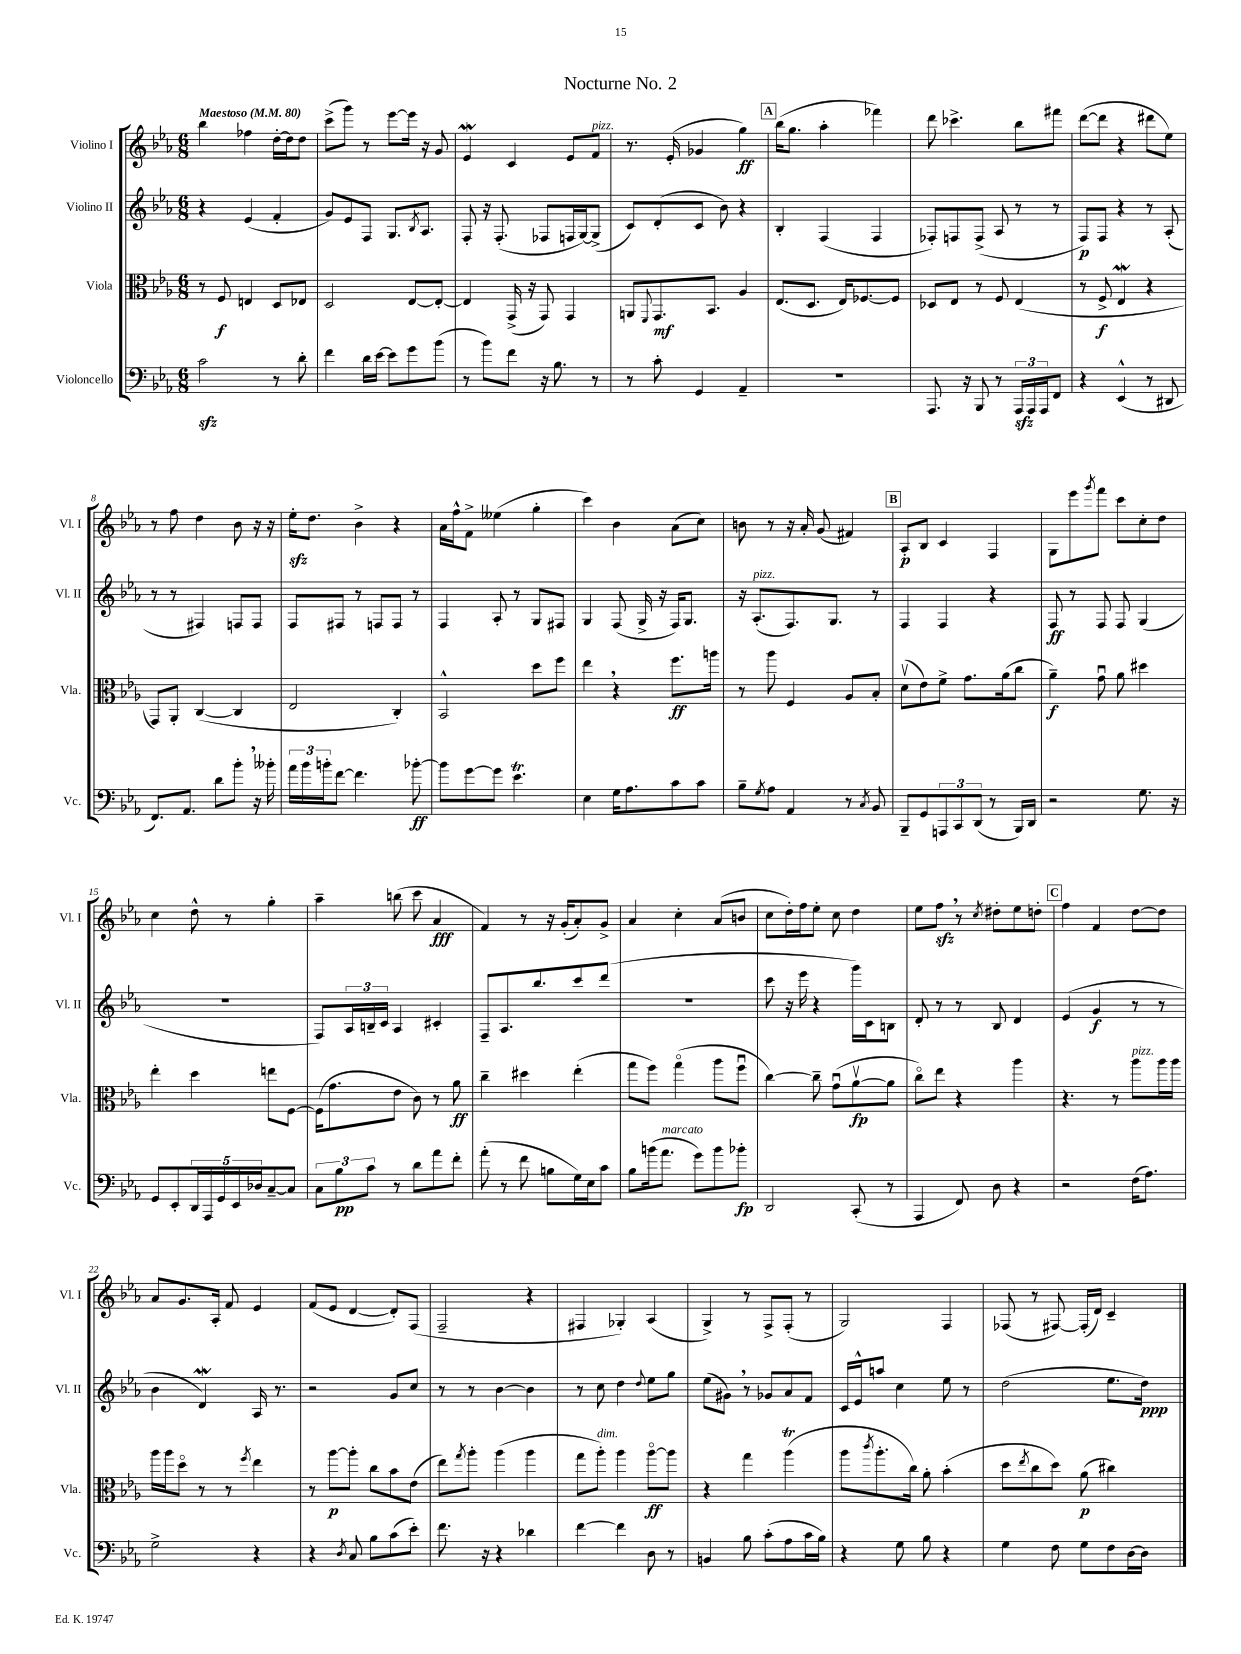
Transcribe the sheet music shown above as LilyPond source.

\header { title = "Nocturne No. 2" }
<<
\new StaffGroup <<
\new Staff = "s0" \with { instrumentName = "Violino I" shortInstrumentName = "Vl. I" } {
    \clef treble \key ees \major \numericTimeSignature \time 6/8 \tempo "Maestoso" 4 = 80
    bes''4 fes''4 d''16~-. d''16 d''8 |
    c'''8->( g'''8) r8 ees'''8~ ees'''16 r16 g'8 |
    ees'4\mordent c'4 ees'8 f'8^\markup { \italic "pizz." } |
    r8. ees'16-.( ges'4 g''4\ff) |
    \mark \markup { \box "A" } bes''16( g''8. aes''4-. fes'''4) |
    d'''8 ces'''4.-> bes''8 fis'''8 |
    d'''8~( d'''8 r4 dis'''8 ees''8) |
    r8 f''8 d''4 bes'8 r16 r16 |
    ees''16-.\sfz d''8. bes'4-> r4 |
    aes'16 f''16-^ f'8-> eeses''4( g''4-. |
    c'''4) bes'4 aes'8( c''8) |
    b'8 r8 r16 aes'16-. g'8( fis'4) |
    \mark \markup { \box "B" } aes8-.\p bes8 c'4 f4 |
    g8 ees'''8 \acciaccatura { g'''8 } f'''8 c'''8 c''8-. d''8 |
    c''4 d''8-^ r8 g''4-. |
    aes''4-- b''8( c'''8 aes'4\fff |
    f'4) r8 r16 g'16-.( aes'8-.) g'8-> |
    aes'4 c''4-. aes'8( b'8 |
    c''8 d''16-.) f''16 ees''8-. c''8 d''4 |
    ees''8 f''8\sfz \breathe r8 \acciaccatura { c''8 } dis''8-. ees''8 d''8-. |
    \mark \markup { \box "C" } f''4 f'4 d''8~ d''8 |
    aes'8 g'8. aes16-. f'8 ees'4 |
    f'8( ees'8 d'4~ d'8-.) f8( |
    f2-- r4 |
    fis4 ges4-.) aes4( |
    g4->) r8 f8-> f8-.( r8 |
    g2) f4 |
    fes8( r8 fis8~) fis16-.( d'16) c'4-- \bar "|." |
}
\new Staff = "s1" \with { instrumentName = "Violino II" shortInstrumentName = "Vl. II" } {
    \clef treble \key ees \major \numericTimeSignature \time 6/8
    r4 ees'4( f'4-. |
    g'8) ees'8 f8 g8. \acciaccatura { bes8 } aes8. |
    f8-. r16 f8.-.( fes8 f16 g16~) g8->( |
    c'8) d'8-.( c'8 bes'8) r4 |
    \mark \markup { \box "A" } bes4-. f4( f4 |
    fes8-.) f8 f8->( aes8 r8 r8 |
    f8\p) f8 r4 r8 aes8-.( |
    r8 r8 fis4) f8 f8 |
    f8 fis8 r8 f8 f8 r8 |
    f4 aes8-. r8 g8 fis8 |
    g4 f8( g16-> r16 f16) g8. |
    r16 aes8.-.^\markup { \italic "pizz." }( f8.) g8. r8 |
    \mark \markup { \box "B" } f4 f4 r4 |
    f8\ff r8 f8 f8 g4( |
    R2. |
    f8) \tuplet 3/2 { aes16 b16-- c'16 } aes4 cis'4-. |
    f8-- aes8. bes''8. c'''8 d'''8( |
    R2. |
    c'''8 r16 ees'''16 r4 g'''16) c'16 b8 |
    d'8-. r8 r8 bes8 d'4 |
    \mark \markup { \box "C" } ees'4( g'4\f r8 r8 |
    bes'4 d'4\mordent) aes16 r8. |
    r2 g'8 c''8 |
    r8 r8 bes'4~ bes'4 |
    r8 c''8 d''4 \appoggiatura { d''8 } ees''8 g''8 |
    ees''8( gis'8) \breathe r8 ges'8 aes'8 f'8 |
    c'16 ees'16-^ a''8 c''4 ees''8 r8 |
    d''2( ees''8. d''16\ppp) \bar "|." |
}
\new Staff = "s2" \with { instrumentName = "Viola" shortInstrumentName = "Vla." } {
    \clef alto \key ees \major \numericTimeSignature \time 6/8
    r8 f8\f e4 d8 ees8 |
    d2 ees8~ ees8~-. |
    ees4 g,16->( r16 g,8) g,4 |
    a,8 \appoggiatura { f,8 } g,8.\mf bes,8. aes4 |
    \mark \markup { \box "A" } ees8.( d8. ees16) fes8.~ fes8 |
    des8 ees8 r8 f8 ees4( |
    r8 f8->\f ees4\mordent r4 |
    g,8) aes,8-. c4~( c4 |
    ees2 c4-.) |
    bes,2-^ d''8 f''8 |
    ees''4 \breathe r4 f''8.\ff a''16 |
    r8 aes''8 f4 aes8 bes8-. |
    \mark \markup { \box "B" } d'8\upbow( ees'8) f'8-> g'8. aes'16( c''8 |
    aes'4--\f) g'8\downbow aes'8 dis''4 |
    ees''4-. d''4 e''8 f8~ |
    f16( g'8. ees'8 c'8) r8 aes'8\ff |
    c''4-- dis''4 ees''4-.( |
    g''8 f''8) g''4\flageolet( aes''8 f''8\downbow |
    c''4~) c''8-- g'8\downbow( aes'8~\upbow\fp aes'8 |
    c''8\flageolet) ees''8 r4 aes''4 |
    \mark \markup { \box "C" } r4. r8 aes''8^\markup { \italic "pizz." } aes''16 aes''16 |
    aes''16 aes''16 d''8\flageolet r8 r8 \acciaccatura { f''8 } ees''4 |
    r8 aes''8~\p aes''8-. c''8 bes'8 ees'8( |
    ees''8) \acciaccatura { g''8 } aes''8-. aes''4( aes''4 |
    g''8 aes''8-.^\markup { \italic "dim." }) aes''4 aes''8~\flageolet\ff aes''8 |
    r4 g''4 aes''4\trill( |
    aes''8 \acciaccatura { c'''8 } aes''8.-. c''16) aes'8-. bes'4-.( |
    d''8 \acciaccatura { ees''8 } c''8 d''8) aes'8\p( cis''4) \bar "|." |
}
\new Staff = "s3" \with { instrumentName = "Violoncello" shortInstrumentName = "Vc." } {
    \clef bass \key ees \major \numericTimeSignature \time 6/8
    c'2\sfz r8 d'8-. |
    f'4 d'16 ees'16~ ees'8 g'8 bes'8( |
    r8 bes'8) f'8 r16 bes8. r8 |
    r8 c'8-. g,4 aes,4-- |
    \mark \markup { \box "A" } R2. |
    aes,,8. r16 bes,,8 r8 \tuplet 3/2 { aes,,16\sfz aes,,16 aes,,16 } f,8 |
    r4 ees,4-^( r8 dis,8 |
    f,8.) aes,8. d'8 bes'8-. \breathe r16 beses'16-. |
    \tuplet 3/2 { aes'16 bes'16 b'16-. } f'8~ f'4. bes'8~-.\ff |
    bes'8 g'8~ g'8 ees'4.\trill |
    ees4 g16 aes8. c'8 c'8 |
    bes8-- \acciaccatura { g8 } aes8 aes,4 r8 \acciaccatura { c8 } bes,8 |
    \mark \markup { \box "B" } bes,,8-- g,8 \tuplet 3/2 { a,,8 c,8 d,8( } r8 bes,,16) d,16 |
    r2 g8. r16 |
    g,8 ees,8-. \tuplet 5/4 { d,16 aes,,16 g,16 ees,16 des16 } c8~-- c8 |
    \tuplet 3/2 { c8 bes8\pp c'8 } r8 d'8 aes'8 f'8-. |
    aes'8-.( r8 f'8 b8 g16) ees16 c'8 |
    bes8 b'16( aes'8.^\markup { \italic "marcato" } g'8) b'8 bes'8-.\fp |
    d,2 c,8-.( r8 |
    aes,,4 f,8) d8 r4 |
    \mark \markup { \box "C" } r2 f16( aes8.) |
    g2-> r4 |
    r4 \acciaccatura { d8 } c8 bes8 c'8( ees'8-.) |
    f'8. r16 r4 des'4 |
    f'4~ f'4 d8 r8 |
    b,4 bes8 c'8-.( aes8 c'16 bes16) |
    r4 g8 bes8 r4 |
    g4 f8 g8 f8 d16~ d16 \bar "|." |
}
>>
>>
